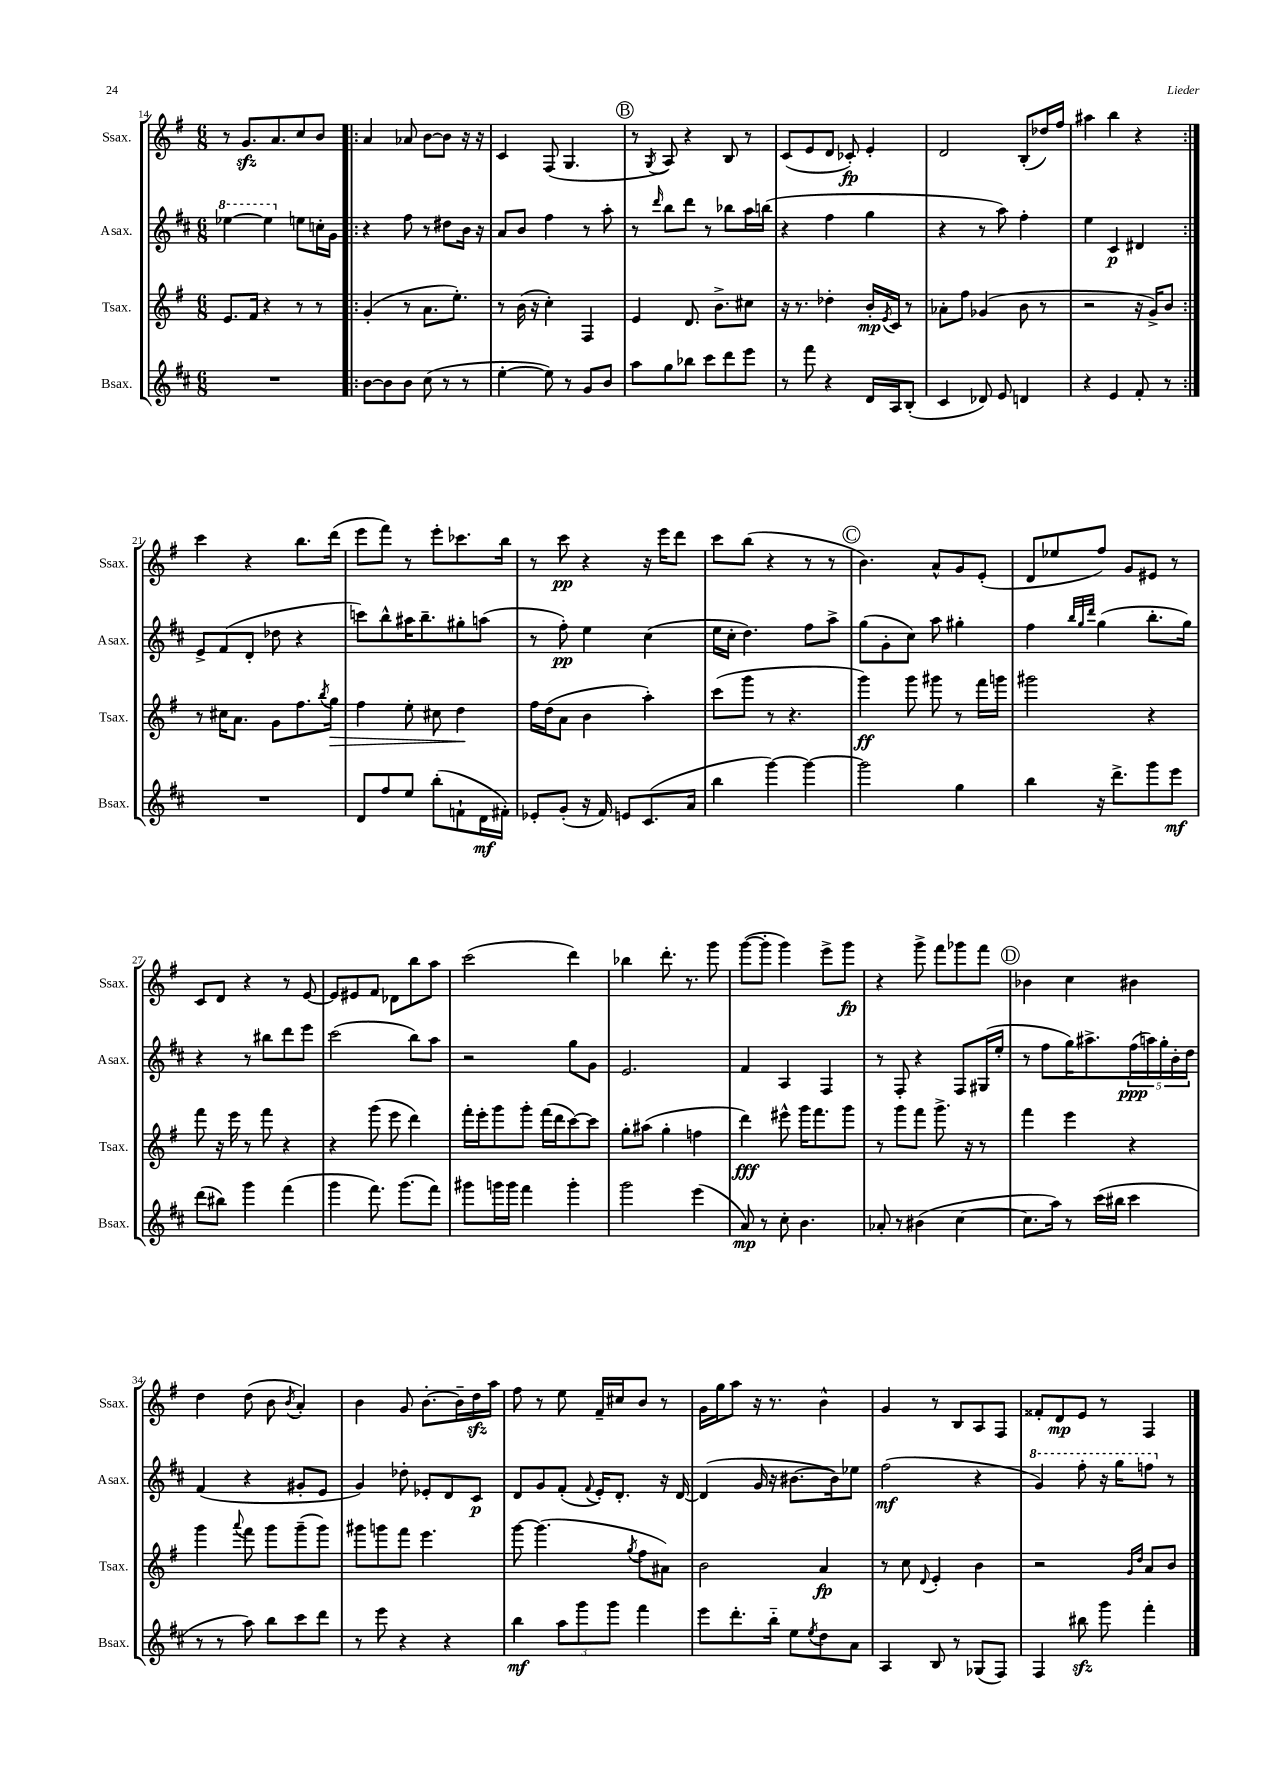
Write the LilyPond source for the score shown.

<<
\new StaffGroup <<
\new Staff = "s0" \with { instrumentName = "Ssax." shortInstrumentName = "Ssax." } {
    \clef treble \key g \major \numericTimeSignature \time 6/8
    r8 g'8.\sfz a'8. c''8 b'8 |
    \repeat volta 2 { a'4 aes'8 b'8~ b'8 r16 r16 |
    c'4 fis8( g4. |
    \mark \markup { \circle "B" } r8 \acciaccatura { g8 } a8) r4 b8 r8 |
    c'8( e'8 d'8 ces'8-.\fp) e'4-. |
    d'2 b8-.( des''16) fis''16 |
    ais''4 b''4 r4 | }
    c'''4 r4 b''8. d'''16( |
    e'''8 fis'''8) r8 e'''8-. ces'''8. b''16 |
    r8 c'''8\pp r4 r16 e'''16 d'''8 |
    c'''8 b''8( r4 r8 r8 |
    \mark \markup { \circle "C" } b'4.) a'8-^ g'8 e'8-.( |
    d'8 ees''8 fis''8) g'8 eis'8 r8 |
    c'8 d'8 r4 r8 e'8~ |
    e'8 eis'8 fis'8 des'8 b''8 a''8 |
    c'''2( d'''4) |
    bes''4 d'''8.-. r8. g'''8 |
    g'''8~( g'''8-. g'''4) e'''8-> g'''8\fp |
    r4 g'''8-> fis'''8 ges'''8 fis'''8 |
    \mark \markup { \circle "D" } bes'4 c''4 bis'4 |
    d''4 d''8( b'8 \acciaccatura { b'8 } a'4-.) |
    b'4 g'8 b'8.~-. b'16-- d''16\sfz a''16 |
    fis''8 r8 e''8 fis'16-- cis''16 b'8 r8 |
    g'16 g''16 a''8 r16 r8. b'4-^ |
    g'4 r8 b8 a8 fis8 |
    fisis'8-. d'8\mp e'8 r8 fis4 \bar "|." |
}
\new Staff = "s1" \with { instrumentName = "Asax." shortInstrumentName = "Asax." } {
    \clef treble \key d \major \numericTimeSignature \time 6/8
    \ottava #1 ees'''4~ ees'''4 \ottava #0 e''!8 c''16-. g'16 |
    \repeat volta 2 { r4 fis''8 r8 dis''8 b'16 r16 |
    a'8 b'8 fis''4 r8 a''8-. |
    \mark \markup { \circle "B" } r8 \grace { d'''16 } b''8 d'''8 r8 bes''8 a''16 b''16( |
    r4 fis''4 g''4 |
    r4 r8 a''8) fis''4-. |
    e''4 cis'4\p dis'4 | }
    e'8-> fis'8( d'8-. des''8 r4 |
    c'''8) b''8-^ ais''16 b''8.-- gis''8-. a''8( |
    r8 fis''8-.\pp) e''4 cis''4( |
    e''16 cis''16-. d''4.) fis''8 a''8-> |
    \mark \markup { \circle "C" } g''8( g'8-. cis''8) a''8 gis''4-. |
    fis''4 \grace { b''32 g''32 d'''32 } g''4( b''8.-. g''16) |
    r4 r8 bis''8 d'''8 e'''8 |
    cis'''2( b''8) a''8 |
    r2 g''8 g'8 |
    e'2. |
    fis'4 a4 fis4 |
    r8 fis8-. r4 fis8 gis16( e''16-. |
    \mark \markup { \circle "D" } r8 fis''8 g''16) ais''8.-> \tuplet 5/4 { fis''16\ppp( a''16) g''16-. b'16-. d''16 } |
    fis'4( r4 gis'8-. e'8 |
    g'4) des''8-. ees'8-. d'8 cis'8\p |
    d'8 g'8 fis'8-.( \appoggiatura { fis'8 } e'16-.) d'8.-. r16 d'16~ |
    d'4( g'16 r16 bis'8.~ bis'16) ees''8 |
    fis''2\mf( r4 |
    \ottava #1 g''4) fis'''8-. r16 g'''16 f'''8 \ottava #0 r8 \bar "|." |
}
\new Staff = "s2" \with { instrumentName = "Tsax." shortInstrumentName = "Tsax." } {
    \clef treble \key g \major \numericTimeSignature \time 6/8
    e'8. fis'16 r4 r8 r8 |
    \repeat volta 2 { g'4-.( r8 a'8. e''8.-.) |
    r8 b'16( r16 c''4-.) fis4 |
    \mark \markup { \circle "B" } e'4 d'8. b'8.-> cis''8 |
    r16 r8. des''4-. b'16-.\mp \acciaccatura { e'8 } c'16 r8 |
    aes'8-. fis''8 ges'4( b'8 r8 |
    r2 r16 g'16->) b'8 | }
    r8 cis''16 a'8. g'8 fis''8. \acciaccatura { b''8 } g''16\> |
    fis''4 e''8-. cis''8 d''4\! |
    fis''16 d''16( a'8 b'4 a''4-.) |
    c'''8( g'''8 r8 r4. |
    \mark \markup { \circle "C" } g'''4\ff) g'''8 gis'''8 r8 fis'''16 g'''16 |
    gis'''2 r4 |
    fis'''8 r16 e'''16 r8 fis'''8 r4 |
    r4 g'''8( e'''8 d'''4) |
    fis'''16-. e'''16-. g'''8 g'''8-. fis'''16( d'''16 c'''8~) c'''8 |
    g''8-. ais''8( g''4-. f''4 |
    d'''4\fff) eis'''8-^ g'''16 fis'''8. g'''8 |
    r8 g'''8 fis'''8 g'''8.-> r16 r8 |
    \mark \markup { \circle "D" } fis'''4 e'''4 r4 |
    g'''4 \appoggiatura { a'''8 } fis'''8 g'''8 g'''8--( g'''8) |
    gis'''8 g'''8 fis'''8 e'''4. |
    g'''8~ g'''4.( \acciaccatura { g''8 } fis''8 ais'8) |
    b'2 a'4\fp |
    r8 c''8 \appoggiatura { d'8 } e'4-. b'4 |
    r2 \grace { g'16 d''16 } a'8 b'8 \bar "|." |
}
\new Staff = "s3" \with { instrumentName = "Bsax." shortInstrumentName = "Bsax." } {
    \clef treble \key d \major \numericTimeSignature \time 6/8
    R2. |
    \repeat volta 2 { b'8~ b'8 b'8 cis''8( r8 r8 |
    e''4~-. e''8) r8 g'8 b'8 |
    \mark \markup { \circle "B" } a''8 g''8 bes''8 cis'''8 d'''8 e'''8 |
    r8 fis'''8 r4 d'16 a16 b8-.( |
    cis'4 des'8) e'8 d'4 |
    r4 e'4 fis'8-. r8 | }
    R2. |
    d'8 fis''8 e''8 b''8-.( f'8-! d'16\mf fis'16-.) |
    ees'8-. g'8-.( r16 fis'16) e'8 cis'8.( a'16 |
    b''4 g'''4~) g'''4~ |
    \mark \markup { \circle "C" } g'''2 g''4 |
    b''4 r16 d'''8.-> g'''8 e'''8\mf |
    d'''8( bis''8) g'''4 fis'''4( |
    g'''4 fis'''8.) g'''8.( fis'''8) |
    gis'''8 g'''16 g'''16 fis'''4 g'''4-. |
    g'''2 e'''4( |
    a'8\mp) r8 cis''8-. b'4. |
    aes'8-. r8 bis'4( cis''4~ |
    \mark \markup { \circle "D" } cis''8. a''16) r8 cis'''16( bis''16 cis'''4 |
    r8 r8 a''8) b''8 cis'''8 d'''8 |
    r8 e'''8 r4 r4 |
    b''4\mf \tuplet 3/2 { a''8 g'''8 g'''8 } fis'''4 |
    e'''8 d'''8.-. b''16-_ e''8 \acciaccatura { e''8 } d''8 a'8 |
    a4 b8 r8 ges8( fis8) |
    fis4 bis''8\sfz g'''8 fis'''4-. \bar "|." |
}
>>
>>
\layout { \context { \Score currentBarNumber = #14 } }
